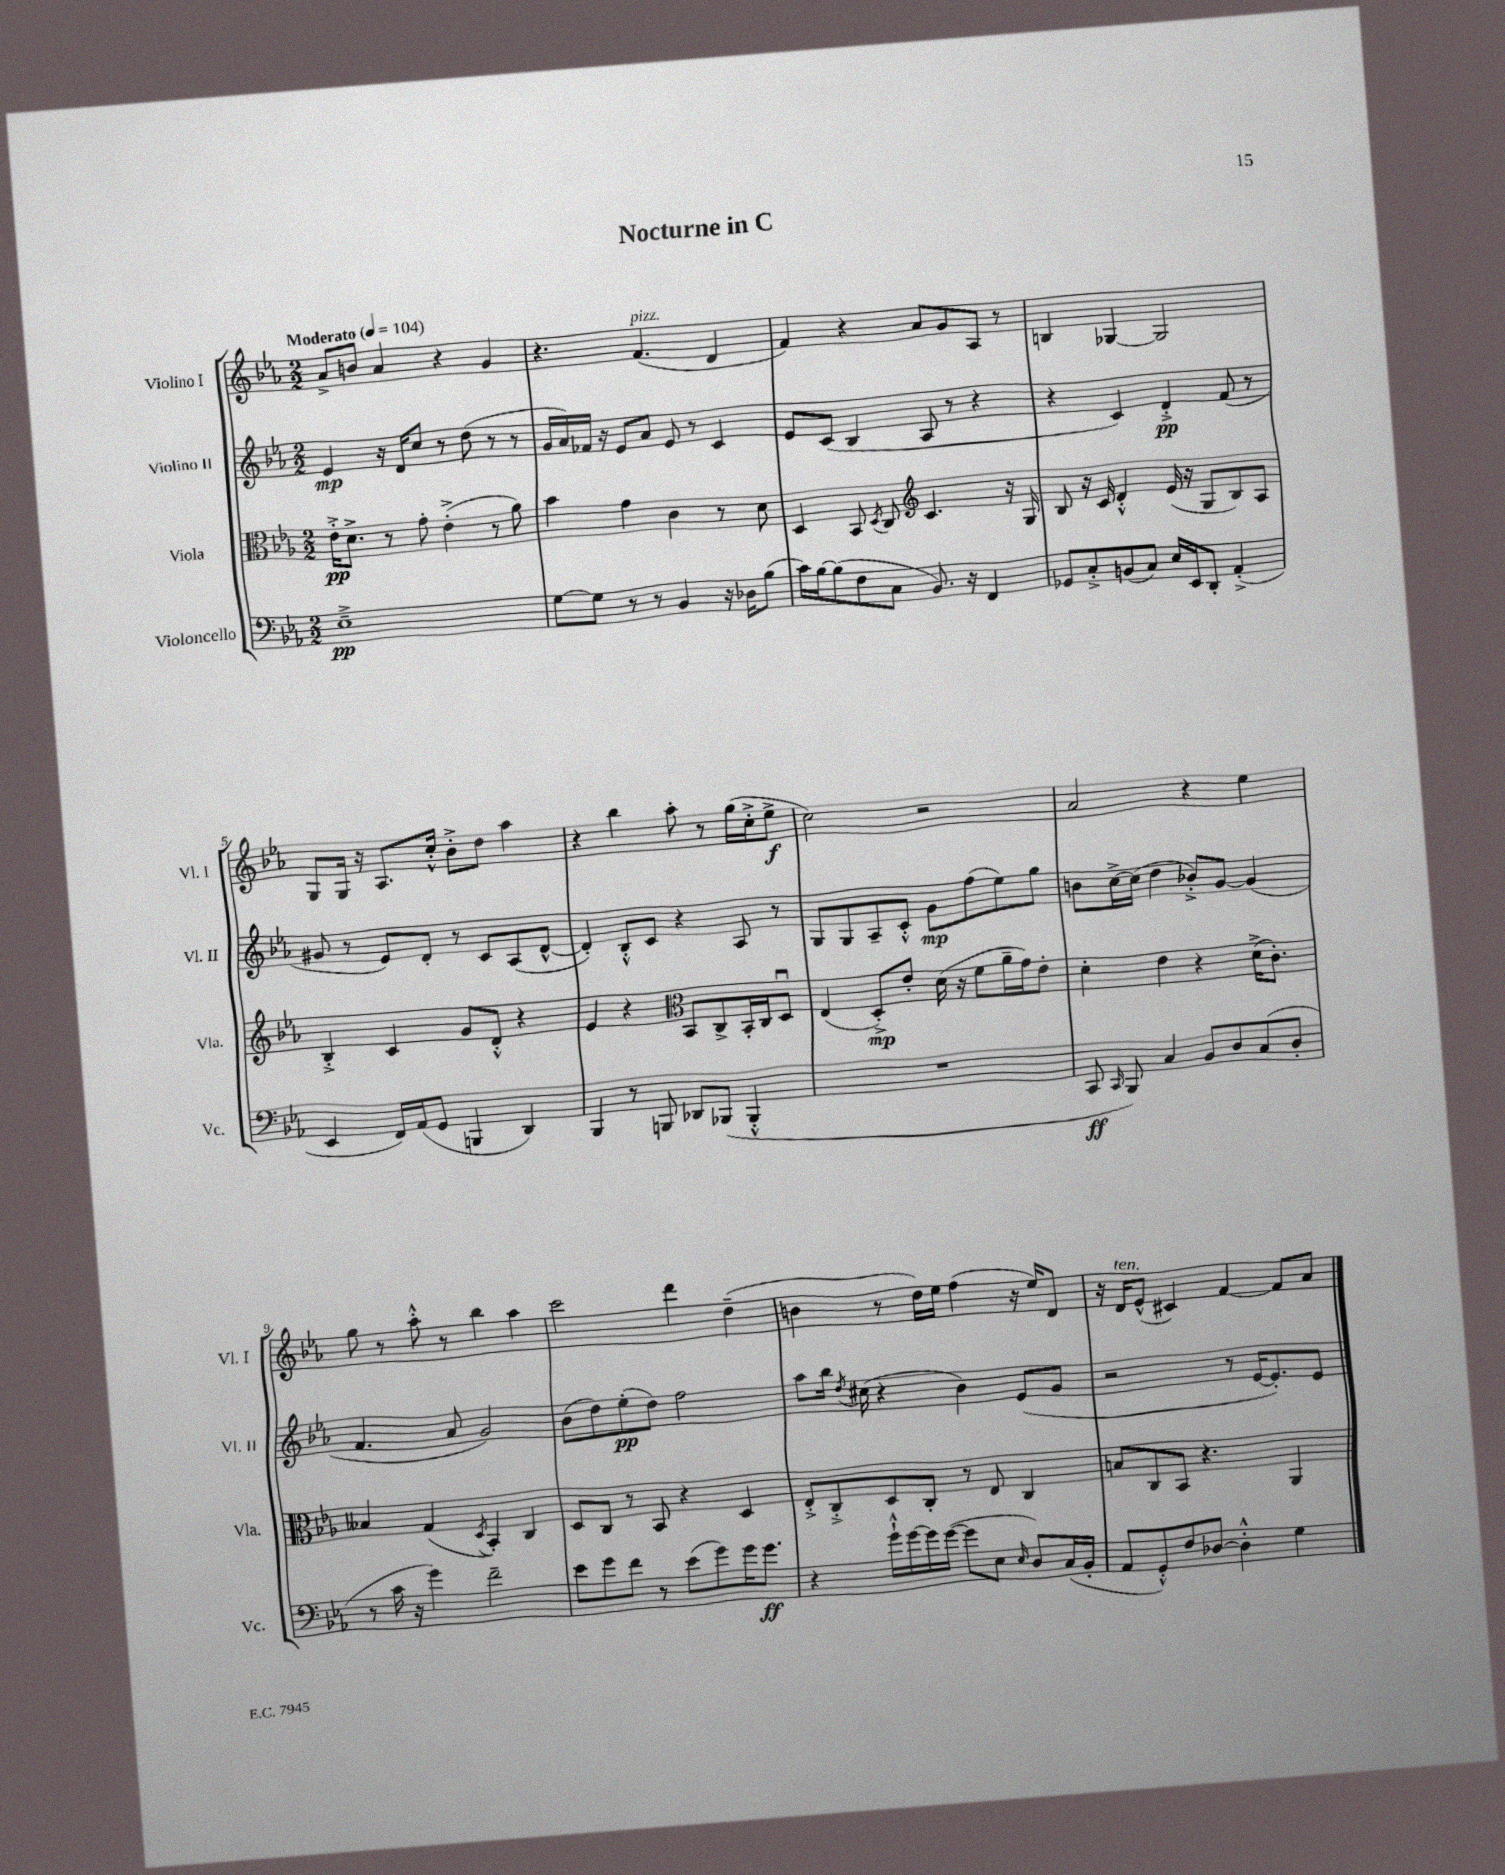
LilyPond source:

\header { title = "Nocturne in C" }
<<
\new StaffGroup <<
\new Staff = "s0" \with { instrumentName = "Violino I" shortInstrumentName = "Vl. I" } {
    \clef treble \key ees \major \numericTimeSignature \time 2/2 \tempo "Moderato" 4 = 104
    \autoBeamOff aes'8[-> b'8] aes'4 r4 g'4 |
    r4. f'4.^\markup { \italic "pizz." }( d'4 |
    f'4) r4 aes'8[ g'8 aes8] r8 |
    b4 ges4~ ges2 |
    g8[ g16] r16 aes8.[ c''16]-.-^ bes'8[-.-> d''8] aes''4 |
    r4 bes''4 aes''8-. r8 g''16[( c''16-.-> ees''8]->\f |
    c''2) r2 |
    aes'2 r4 ees''4 |
    g''8 r8 aes''8-.-^ r8 bes''4 aes''4 |
    c'''2 d'''4 d''4--( |
    b'4 r8 d''16[) ees''16] f''4( r16 ees''16[) d'8] |
    r16 d'16[^\markup { \italic "ten." } ees'8]-^( cis'4) f'4~ f'8[ aes'8] \bar "|." |
}
\new Staff = "s1" \with { instrumentName = "Violino II" shortInstrumentName = "Vl. II" } {
    \clef treble \key ees \major \numericTimeSignature \time 2/2
    \autoBeamOff ees'4\mp r16 d'16[ c''8] r8 d''8( r8 r8 |
    g'16[ aes'16) fes'16] r16 ees'8[ aes'8] ees'8 r8 c'4 |
    ees'8[ c'8]( bes4 aes8 r8 r4 |
    r4 c'4) d'4-.->\pp f'8( r8 |
    gis'8 r8 ees'8[) d'8]-. r8 c'8[ aes8( d'8]~-^ |
    d'4-.) bes8[-.-^ c'8] r4 aes8 r8 |
    g8[ g8 aes8-- c'8]-.-^ g'8[\mp f''8( ees''8) g''8] |
    b'8[ c''16~-> c''16]( d''4 bes'8[-.->) g'8]~ g'4( |
    f'4. aes'8 g'2) |
    bes'8[( d''8) ees''8-.\pp( d''8]) f''2 |
    aes''8[ bes''16] \acciaccatura { d''8 } cis''16( r4 bes'4) ees'8[( g'8] |
    r2 r8 ees'16[~ ees'8.-.) ees'8] \bar "|." |
}
\new Staff = "s2" \with { instrumentName = "Viola" shortInstrumentName = "Vla." } {
    \clef alto \key ees \major \numericTimeSignature \time 2/2
    \autoBeamOff ees'16[-.->\pp d'8.]-> r8 g'8-. ees'4-.->( r8 aes'8) |
    bes'4 g'4 c'4 r8 d'8 |
    d4 bes,8 \acciaccatura { d8 } c8 \clef treble c'4. r16 g16 |
    bes8 r16 c'16 d'4-.-^ ees'16( r16 g8[ bes8) aes8] |
    bes4-.-> c'4 g'8[ d'8]-.-^ r4 |
    ees'4 r4 \clef alto bes,8[ c8-> bes,16-. c16 d8]\downbow |
    ees4( d8[-.->\mp) ees'8]-. d'16( r16 f'8[ aes'16-- g'16) ees'8]-. |
    d'4-. ees'4 r4 d'16[->( c'8.]-.) |
    beses4 g4( \acciaccatura { d8 } bes,4-.) c4 |
    d8[ c8] r8 bes,8 r4 d4 |
    ees8[-.-> c8-.-> d8 c8]-. r8 ees8 c4 |
    b8[ c8 bes,8] r4. aes,4 \bar "|." |
}
\new Staff = "s3" \with { instrumentName = "Violoncello" shortInstrumentName = "Vc." } {
    \clef bass \key ees \major \numericTimeSignature \time 2/2
    \autoBeamOff ees1--->\pp |
    g8[~ g8] r8 r8 bes,4 r16 des16[ bes8]( |
    c'16[) bes16~ bes8( f8 c8] bes,8.) r16 f,4 |
    ges,8[ c8-.-> b,8( c8]) ees16[ ees,16 d,8]-. aes,4-.->( |
    ees,4 f,16[) aes,16( g,8] b,,4 d,4) |
    bes,,4 r8 b,,8 des,8[ bes,,8]( bes,,4-.-^ |
    R1 |
    c,8\ff \grace { c,16 } bes,,8) c4 bes,8[ d8 c8( d8]-. |
    r8 c'16 r16 g'4) f'2-- |
    ees'8[ g'8 f'8] r8 ees'8[( g'8) g'16 g'8.]\ff |
    r4 g'16[-!-^ g'16~ g'16 g'16]~( g'8[ ees8] \grace { ees16 } d8[) c16( bes,16]-. |
    aes,8[ g,8-.-^) f8 des8]~ des4-.-^ g4 \bar "|." |
}
>>
>>
